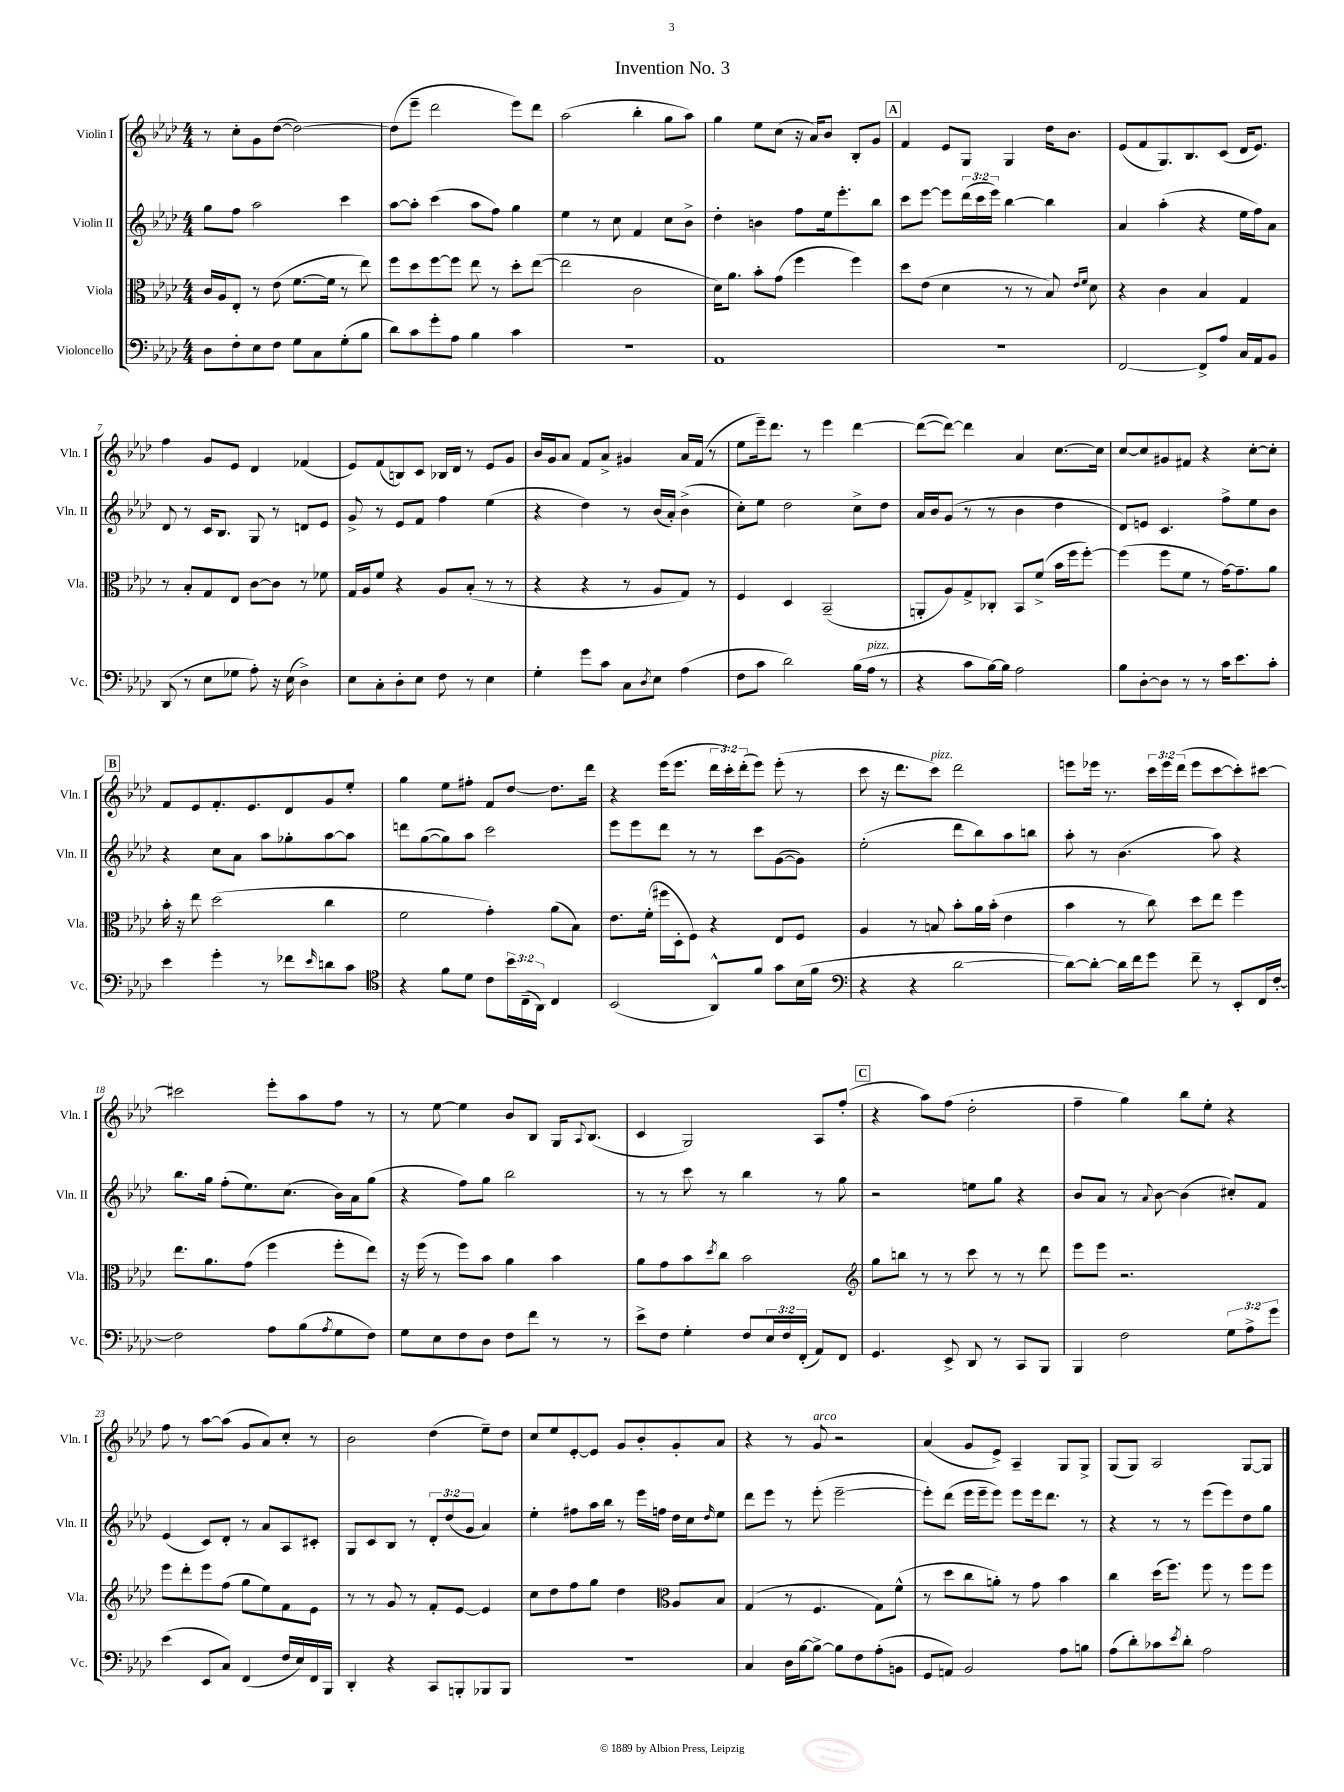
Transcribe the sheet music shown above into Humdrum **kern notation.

**kern	**kern	**kern	**kern
*staff4	*staff3	*staff2	*staff1
*clefF4	*clefC3	*clefG2	*clefG2
*k[b-e-a-d-]	*k[b-e-a-d-]	*k[b-e-a-d-]	*k[b-e-a-d-]
*M4/4	*M4/4	*M4/4	*M4/4
8D-\L	16c/LL	8gg\L	8r
.	16A-/J	.	.
8F'\	8E-'/J	8ff\J	8cc'\L
8E-\	8r	2aa-\	8g\
8F\J	(8e-\	.	([8dd-\J
8G\L	[8.f\L	.	2dd-\_)
8C\	.	.	.
.	16f\]Jk	.	.
(8G'\	8r	4ccc\	.
8B-\J	8ee-\)	.	.
=	=	=	=
8d-\L)	8ff\L	[8aa-\L	(8dd-\]L
8c\	8dd-\	8aa-'\]J	8eee-~\J
8g'\	[8ff\	(4ccc\	2ddd-\
8A-\J	8ff\]J	.	.
4B-\	8ee-\	8aa-\L	.
.	8r	8ff\J)	.
4c\	8dd-'\L	4gg\	8eee-\L)
.	([8ee-\J	.	8ddd-\J
=	=	=	=
1r	2ee-\]	4ee-\	(2aa-\
.	.	8r	.
.	.	8cc\	.
.	2c\	4f/	4bb-'\
.	.	8cc\L	8gg\L
.	.	8b-^\J	8aa-\J)
=	=	=	=
1AA-	16d-\LK)	4dd-'\	4gg\
.	8.a-\J	.	.
.	8b-'\L	4b\	8ee-\L
.	(8g\J	.	(8cc\J
.	4ff\	8ff\L	16r
.	.	.	16a-/LK)
.	.	16ee-\k	8b-/J
.	.	8.eee-'\	.
.	4ff\)	.	8B-'/L
.	.	8bb-\J	8g/J
=	=	=	=
1r	8dd-\L	8ccc\L	4f/
.	(8e-\J	[8eee-\J	.
.	4d-\	8eee-\]L	8e-/L
.	.	(24ddd-\L	8G/J
.	.	24ccc\	.
.	.	24eee-\JJ)	.
.	8r	[4bb-\	4G/
.	8r	.	.
.	8B-/)	4bb-\]	16dd-\LK
.	.	.	8.b-\J
.	16qqe-/LL	.	.
.	16qqf/JJ	.	.
.	8d-\	.	.
=	=	=	=
[2FF/	4r	4a-/	(8e-/L
.	.	.	8f/
.	4c\	(4aa-'\	8.G/)
.	.	.	8.B-/
8FF^/]L	4B-/	4r	.
8A-/J	.	.	(8c/J
16C/LL	4G/	16ee-\LL	16d-/LK
16AA-/J	.	16ff\J)	8.e-/J)
8BB-/J	.	8a-\J	.
=	=	=	=
(8DD-/	8r	8d-/	4ff\
8r	8B-'/L	8r	.
8E-\L	8G/	16c/LK	8g/L
.	.	8.B-/J	.
8G-\J	8E-/J	.	8e-/J
8A-'\)	[8c\L	8G/	4d-/
16r	8c\]J	8r	.
(16E-\	.	.	.
4D-^\)	8r	8d/L	(4f-/
.	8f-\	8e-/J	.
=	=	=	=
8E-\L	16G/LL	8g^/	8e-/L)
.	16A-/J	.	.
8C'\	8f/J	8r	(8f/
8D-'\	4r	8e-/L	8B/)
8E-\J	.	8f/J	8c/J
8F\	8A-/L	4ff\	16B-/LL
.	.	.	16d-/JJ
8r	(8B-'/J	.	8r
4E-\	8r	(4ee-\	8e-/L
.	8r	.	8g/J
=	=	=	=
4G'\	4r	4r	16b-/LL
.	.	.	16g/J
.	.	.	8a-/J
8g\L	4r	4dd-\)	8f/L
8c\J	.	.	8a-^/J
8C\L	8r	8r	4g#/
8qD-/	.	.	.
8E-\J	8A-/L	(16b-/LL	.
.	.	16a-'/JJ)	.
(4A-\	8G/J)	(4b-^\	16a-/LL
.	.	.	(16f/JJ
.	8r	.	8r
=	=	=	=
8F\L	4F/	8cc'\L)	8ee-\L
8c\J	.	8ee-\J	16eee-~\k)
.	.	.	8.ddd-\J
2d-\)	4D-/	2dd-\	.
.	.	.	8r
.	(2BB-~/	.	4eee-\
(16B-\LL	.	8cc^\L	[4ddd-\
16A-\JJ	.	.	.
8r	.	8dd-\J	.
=	=	=	=
4r	8AA'/L	16a-/LL	(8ddd-\_L
.	.	16b-/J	.
.	8A-/)	(8g/J	8ddd-\_J)
8c\L	8G^/	8r	4ddd-\]
[16B-\L)	8C-'/J	8r	.
16B-\]JJ	.	.	.
2A-\	8BB-/L	4b-\	4a-/
.	(8f^/J	.	.
.	16b-\LL	4dd-\	[8.cc\L
.	16ff\J	.	.
.	[8ff'\J)	.	.
.	.	.	16cc\]Jk
=	=	=	=
8B-\L	(4ff\]	8d-/L)	[8cc/L
[8D-'\	.	8e/J	8cc/]
8D-\]J	8ff\L	4.c/	8g#/
8r	8f\J	.	8f#/J
8r	8r	.	4r
16c\LK	[16g\LK)	8ff^\L	.
8.e-\	8.g~\]	.	.
.	.	8ee-\	[8cc'\L
8c'\J	8a-\J	8b-\J	8cc'\]J
=	=	=	=
4e-\	16b-'\	4r	8f/L
.	16r	.	.
.	8ee-\	.	8e-/
4g'\	(2dd-\	8cc\L	8.f'/
.	.	8a-\J	.
.	.	.	8.e-/
8r	.	8aa-\L	.
8f-\L	.	8gg-'\	8d-/
16qqe-/	.	.	.
8d\	4cc\	[8aa-\	8g/
8c\J	.	8aa-\]J	8ee-'/J
=	=	=	=
*clefC4	*	*	*
4r	2f\	8ddd\L	4gg\
.	.	([8gg\	.
8f\L	.	8gg\])	8ee-\L
8d-\J	.	8aa-\J	8ff#'\J
8c\L	4g'\)	2ccc\	8f/L
24b-\L	.	.	[8dd-/J
(24C~\	.	.	.
24AA-\JJ)	.	.	.
4C/	(8a-\L	.	8.dd-\]L
.	8B-\J)	.	.
.	.	.	16ddd-\Jk
=	=	=	=
(2BB-/	8.e-\L	8eee-\L	4r
.	.	8eee-\	.
.	(16f'\Jk	.	.
.	16ff#\LL	8ddd-\J	(16eee-\LK
.	16D-'\J	.	8.eee-\J
.	8F\J)	8r	.
8AA-^^/L)	4r	8r	24ddd-\LL
.	.	.	24ccc'\)
.	.	.	(24ddd-'\J
8f/J	.	8ccc\L	8eee-\J)
8g\L	8E-/L	([8g\	(8eee-'\
(16B-\L	8F/J	8g\]J)	8r
16f\JJ	.	.	.
=	=	=	=
*clefF4	*	*	*
4r	4A-/	(2ee-'\	8ccc\
.	.	.	16r
.	.	.	8.ddd-\L
4r	8r	.	.
.	8B/	.	8ccc\J)
[2d-\	8b-'\L	8ddd-\L	2ddd-\
.	16a-\L	8bb-\)	.
.	(16b-'\JJ	.	.
.	4e-\	8aa-\	.
.	.	8bb\J	.
=	=	=	=
8d-\_L)	4b-\	8aa-'\	8eee\L
8d-'\_J	.	8r	16eee-\Jk
.	.	.	8.r
16d-\]LL	8r	(4.b-\	.
16f\J	.	.	.
8g\J	8cc\)	.	24ccc\LL
.	.	.	24eee-\
.	.	.	(24ddd-\JJ
8f~\	8dd-\L	.	8eee-\L
8r	8ee-\J	8aa-\)	[8ccc\
8EE-'/L	4ff\	4r	8ccc'\])
16FF/L	.	.	[8ccc#\J
[16F'/JJ	.	.	.
=	=	=	=
2F\]	8.ee-\L	8.bb-\L	2ccc#\]
.	8.a-\	16gg\Jk	.
.	.	(8ff'\L	.
.	(8g\J	8.ee-\)	.
8A-\L	4ff\	.	8eee-'\L
.	.	(8.cc\J	.
(8B-\	.	.	8aa-\
8qA-/	.	.	.
8G\	8ff'\L	16b-\LL)	8ff\J
.	.	16a-\J	.
8F\J)	8ee-\J)	(8gg\J	8r
=	=	=	=
8G\L	16r	4r	8r
.	(16ff\	.	.
8E-\	8r	.	[8ee-\
8F\	8ff\L)	8ff\L)	4ee-\]
8D-\J	8b-\J	8gg\J	.
8F\L	4a-\	2bb-\	8b-/L
8f\J	.	.	8B-/J
8r	4b-\	.	16G/LK
.	.	.	8qqA-/
.	.	.	(8.B-/J
8r	.	.	.
=	=	=	=
8e-^\L	8a-\L	8r	4c/
8F\J	8g\	8r	.
4G'\	8b-\	8ccc\	2G/)
.	8qdd-/	.	.
.	8cc\J	8r	.
8F/L	2b-\	4bb-\	.
24E-/L	.	.	.
24F/	.	.	.
(24FF'/JJ	.	.	.
8AA-/L)	.	8r	8A-/L
8FF/J	.	8gg\	(8ff'/J
=	=	=	=
*	*clefG2	*	*
4.GG/	8gg\L	2r	4r
.	8bb\J	.	.
.	8r	.	8aa-\L)
8EE-^/	8r	.	(8ff\J
8DD-/	8ccc\	8ee\L	2dd-'\
8r	8r	8gg\J	.
8CC/L	8r	4r	.
8BBB-/J	8ddd-\	.	.
=	=	=	=
4BBB-/	8eee-\L	8b-/L	4ff~\
.	8eee-\J	8a-/J	.
2F\	2.r	8r	4gg\)
.	.	8qqa-/	.
.	.	[8b-\	.
.	.	(4b-\]	8bb-\L
.	.	.	8ee-'\J
12G\L	.	8cc#'/L)	4r
12A-^\	.	.	.
.	.	8f/J	.
12g\J	.	.	.
=	=	=	=
(4e-\	8eee-\L	(4e-/	8ff\
.	8ddd-'\	.	8r
8EE-/L	8eee-\	8c/L)	[8aa-\L
8C/J)	(8ff\J	8d-'/J	(8aa-\]J
(4FF/	8gg\L	8r	8g/L
.	8ee-\)	8a-/L	8a-/)
16F/LL	8f\	8A-/	8cc'/J
16E-/)	.	.	.
16FF/	8e-\J	8c#'/J	8r
16BBB-/JJ	.	.	.
=	=	=	=
4DD-'/	8r	8G/L	2b-\
.	8r	8c/	.
4r	8g/	8B-/J	.
.	8r	8r	.
8CC/L	8f'/L	12d-'/L	(4dd-\
.	.	(12dd-/	.
8BBB'/	[8e-/J	.	.
.	.	12g/J	.
8BBB-/	4e-/]	4a-/)	8ee-~\L)
8BBB-/J	.	.	8dd-\J
=	=	=	=
1r	8cc\L	4ee-'\	8cc/L
.	8dd-\	.	8ee-/
.	8ff\	8ff#\L	[8e-'/
.	8gg\J	16aa-\L	8e-/]J
.	.	16bb-\JJ	.
.	4dd-\	8r	8g/L
.	.	16eee-\LL	8b-'/
.	.	16ff\JJ	.
*	*clefC3	*	*
.	8A-/L	16dd-\LL	8g'/
.	.	16cc\J	.
.	.	16qqdd-/	.
.	8B-/J	8ee-\J	8a-/J
=	=	=	=
4C/	(4G/	8ddd-\L	4r
.	.	8eee-\J	.
16D-\LL	8r	8r	8r
[16B-\J	.	.	.
8B-^\_J	4.F/	(8eee-'\	8g/
8B-\]L	.	[2eee-~\	2r
8F\	.	.	.
(8A-'\	8G\L)	.	.
8BB\J	(8f^^\J	.	.
=	=	=	=
8GG/L	8r	8eee-'\]L)	(4a-/
8AA/J)	8dd-\L	(8ddd-\J	.
2BB-/	8cc\	16eee-\LL	8g/L
.	.	16eee-~\J	.
.	8a'\J)	8eee-\J)	8e-^/J)
.	8r	8eee-\L	4A-~/
.	8g\	16eee-\k	.
.	.	8.ddd-\J	.
8A-\L	4b-\	.	8G/L
8B\J	.	8r	8G^/J
=	=	=	=
(8A-\L	4cc\	4r	(8G/L
8d-'\)	.	.	8G/J)
8c-\	(16dd-\LK	8r	2A-/
.	8.ff\J)	.	.
8qe-/	.	.	.
8d-'\J	.	8r	.
2A-\	8ff\	(8eee-\L	.
.	8r	8eee-\)	.
.	8ff\L	8dd-\	[8G/L
.	8ff\J	8gg\J	8G/]J
==	==	==	==
*-	*-	*-	*-
